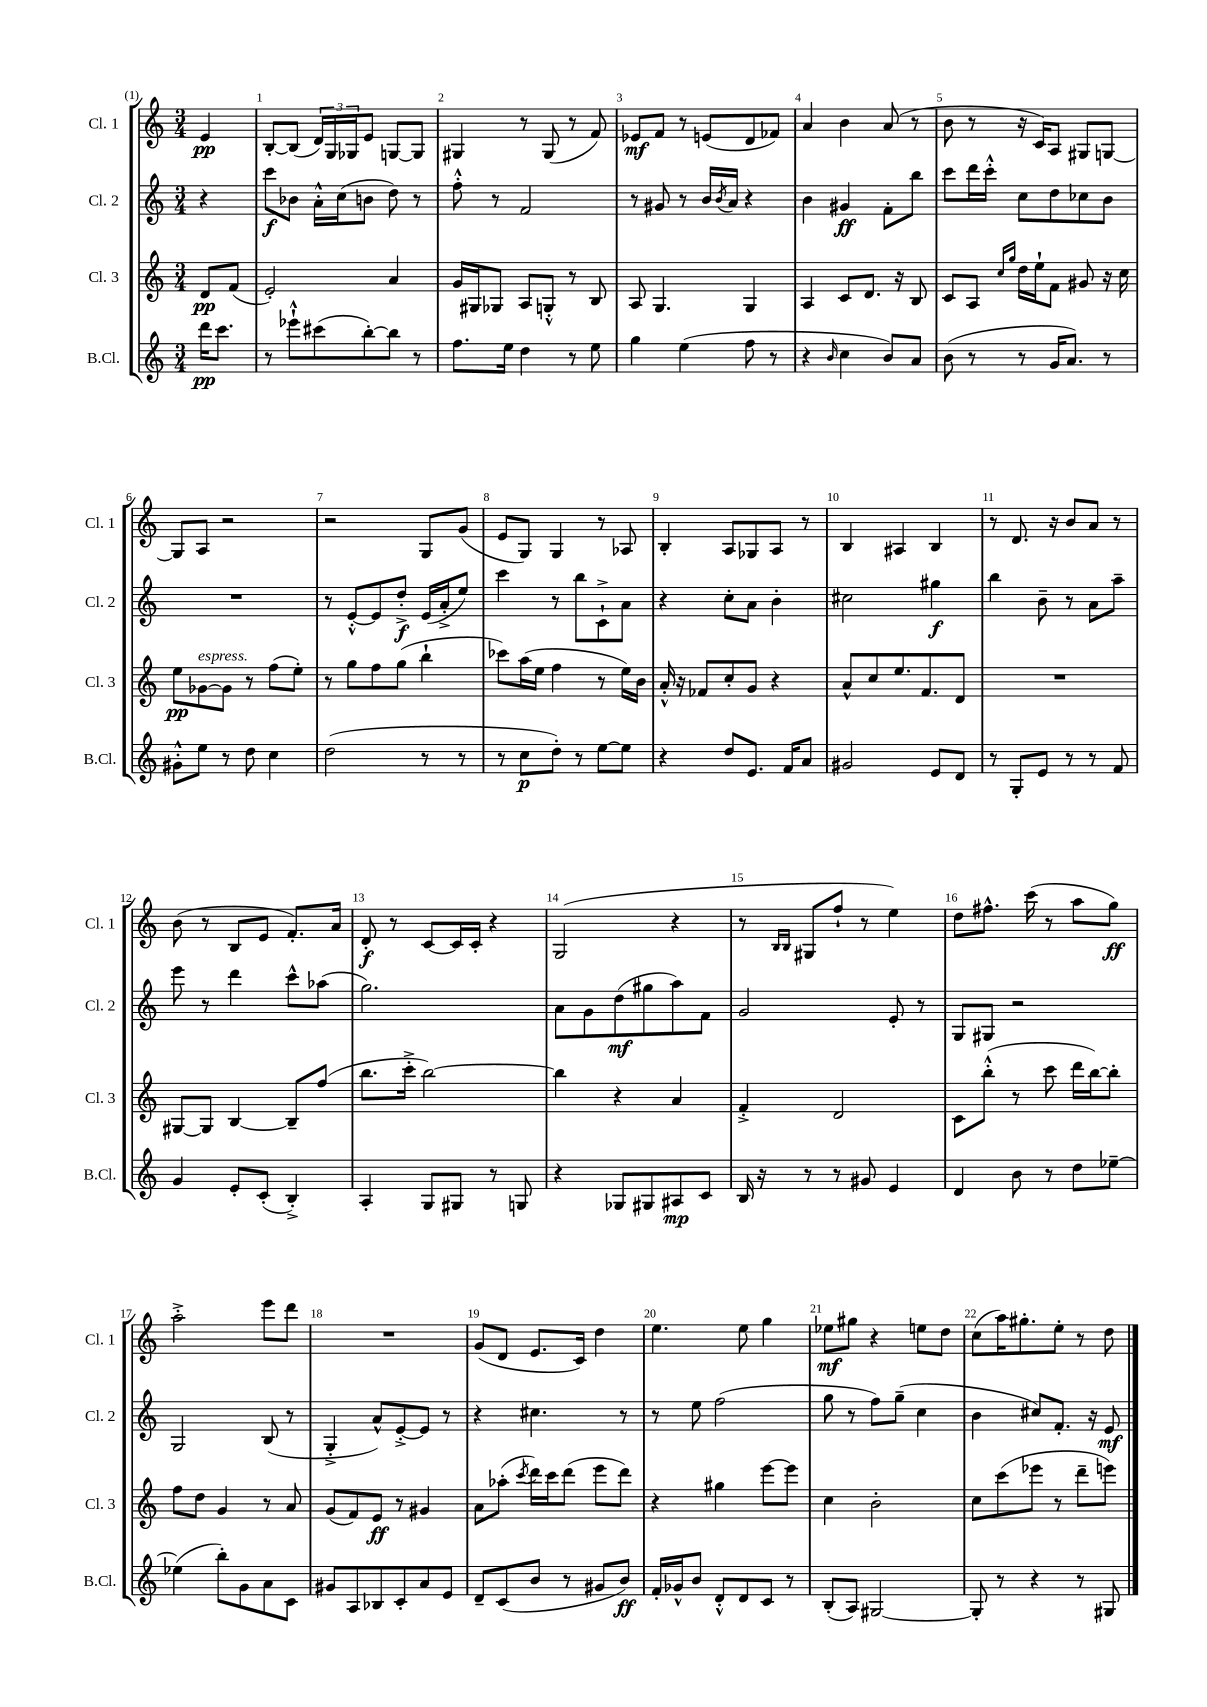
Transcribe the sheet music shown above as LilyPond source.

<<
\new StaffGroup <<
\new Staff = "s0" \with { instrumentName = "Cl. 1" shortInstrumentName = "Cl. 1" } {
    \clef treble \key c \major \numericTimeSignature \time 3/4 \partial 4
    e'4\pp |
    b8~-. b8( \tuplet 3/2 { d'16) g16 ges16 } e'8 g8~ g8 |
    gis4 r8 gis8( r8 f'8) |
    ees'8\mf f'8 r8 e'8( d'8 fes'8) |
    a'4 b'4 a'8( r8 |
    b'8 r8 r16 c'16) a8 gis8 g8~ |
    g8 a8 r2 |
    r2 g8 g'8( |
    e'8 g8) g4 r8 aes8 |
    b4-. a8 ges8 a8 r8 |
    b4 ais4 b4 |
    r8 d'8. r16 b'8 a'8 r8 |
    b'8( r8 b8 e'8 f'8.-.) a'16 |
    d'8-.\f r8 c'8~ c'16 c'16-. r4 |
    g2( r4 |
    r8 \grace { b16 b16 } gis8 f''8-! r8 e''4) |
    d''8 fis''8.-^ c'''16( r8 a''8 g''8\ff) |
    a''2-.-> e'''8 d'''8 |
    R2. |
    g'8( d'8 e'8. c'16) d''4 |
    e''4. e''8 g''4 |
    ees''8\mf gis''8 r4 e''8 d''8 |
    c''8( a''16) gis''8.-. e''8-. r8 d''8 \bar "|." |
}
\new Staff = "s1" \with { instrumentName = "Cl. 2" shortInstrumentName = "Cl. 2" } {
    \clef treble \key c \major \numericTimeSignature \time 3/4 \partial 4
    r4 |
    c'''8\f bes'8 a'16-.-^ c''16( b'8 d''8) r8 |
    f''8-.-^ r8 f'2 |
    r8 gis'8 r8 b'16 \acciaccatura { b'8 } a'16 r4 |
    b'4 gis'4\ff f'8-. b''8 |
    c'''8 d'''16 c'''16-.-^ c''8 d''8 ces''8 b'8 |
    R2. |
    r8 e'8~-.-^ e'8 d''8-.->\f e'16( a'16-.-> e''8) |
    c'''4 r8 b''8 c'8-!-> a'8 |
    r4 c''8-. a'8 b'4-. |
    cis''2 gis''4\f |
    b''4 b'8-- r8 a'8 a''8-- |
    e'''8 r8 d'''4 c'''8-^ aes''8( |
    g''2.) |
    a'8 g'8 d''8\mf( gis''8 a''8) f'8 |
    g'2 e'8-. r8 |
    g8 gis8 r2 |
    g2 b8( r8 |
    g4-.-> a'8-^) e'8~-.-> e'8 r8 |
    r4 cis''4. r8 |
    r8 e''8 f''2( |
    g''8 r8 f''8) g''8--( c''4 |
    b'4 cis''8) f'8.-. r16 e'8\mf \bar "|." |
}
\new Staff = "s2" \with { instrumentName = "Cl. 3" shortInstrumentName = "Cl. 3" } {
    \clef treble \key c \major \numericTimeSignature \time 3/4 \partial 4
    d'8\pp f'8( |
    e'2-.) a'4 |
    g'16 gis16 ges8 a8 g8-.-^ r8 b8 |
    a8 g4. g4 |
    a4 c'8 d'8. r16 b8 |
    c'8 a8 \grace { c''16 g''16 } d''16 e''16-! f'8 gis'8 r16 c''16 |
    e''8\pp ges'8~^\markup { \italic "espress." } ges'8 r8 f''8( e''8-.) |
    r8 g''8 f''8 g''8( b''4-! |
    ces'''8) a''16( e''16 f''4 r8 e''16) b'16 |
    a'16-.-^ r16 fes'8 c''8-. g'8 r4 |
    a'8-^ c''8 e''8. f'8. d'8 |
    R2. |
    gis8~ gis8 b4~ b8-- f''8( |
    b''8. c'''16-.-> b''2~) |
    b''4 r4 a'4 |
    f'4-.-> d'2 |
    c'8 b''8-.-^( r8 c'''8 d'''16 b''16~) b''8-. |
    f''8 d''8 g'4 r8 a'8 |
    g'8( f'8) e'8\ff r8 gis'4 |
    a'8 aes''8-.( \acciaccatura { c'''8 } d'''16) c'''16 d'''8( e'''8 d'''8) |
    r4 gis''4 e'''8~ e'''8 |
    c''4 b'2-. |
    c''8 c'''8( ees'''8 r8 d'''8-- e'''8) \bar "|." |
}
\new Staff = "s3" \with { instrumentName = "B.Cl." shortInstrumentName = "B.Cl." } {
    \clef treble \key c \major \numericTimeSignature \time 3/4 \partial 4
    d'''16\pp c'''8. |
    r8 ees'''8-!-^ cis'''8( b''8~-.) b''8 r8 |
    f''8. e''16 d''4 r8 e''8 |
    g''4 e''4( f''8 r8 |
    r4 \grace { b'16 } c''4 b'8) a'8 |
    b'8( r8 r8 g'16 a'8.) r8 |
    gis'8-.-^ e''8 r8 d''8 c''4 |
    d''2( r8 r8 |
    r8 c''8\p d''8-.) r8 e''8~ e''8 |
    r4 d''8 e'8. f'16 a'8 |
    gis'2 e'8 d'8 |
    r8 g8-. e'8 r8 r8 f'8 |
    g'4 e'8-. c'8-.( b4-.->) |
    a4-. g8 gis8 r8 g8 |
    r4 ges8 gis8 ais8\mp c'8 |
    b16 r16 r8 r8 gis'8 e'4 |
    d'4 b'8 r8 d''8 ees''8~-- |
    ees''4( b''8-.) g'8 a'8 c'8 |
    gis'8 a8 bes8 c'8-. a'8 e'8 |
    d'8-- c'8( b'8 r8 gis'8 b'8\ff) |
    f'16-. ges'16-^ b'8 d'8-.-^ d'8 c'8 r8 |
    b8-.( a8) gis2~ |
    gis8-. r8 r4 r8 gis8 \bar "|." |
}
>>
>>
\layout { \context { \Score \override BarNumber.break-visibility = ##(#f #t #t) barNumberVisibility = #all-bar-numbers-visible } }
